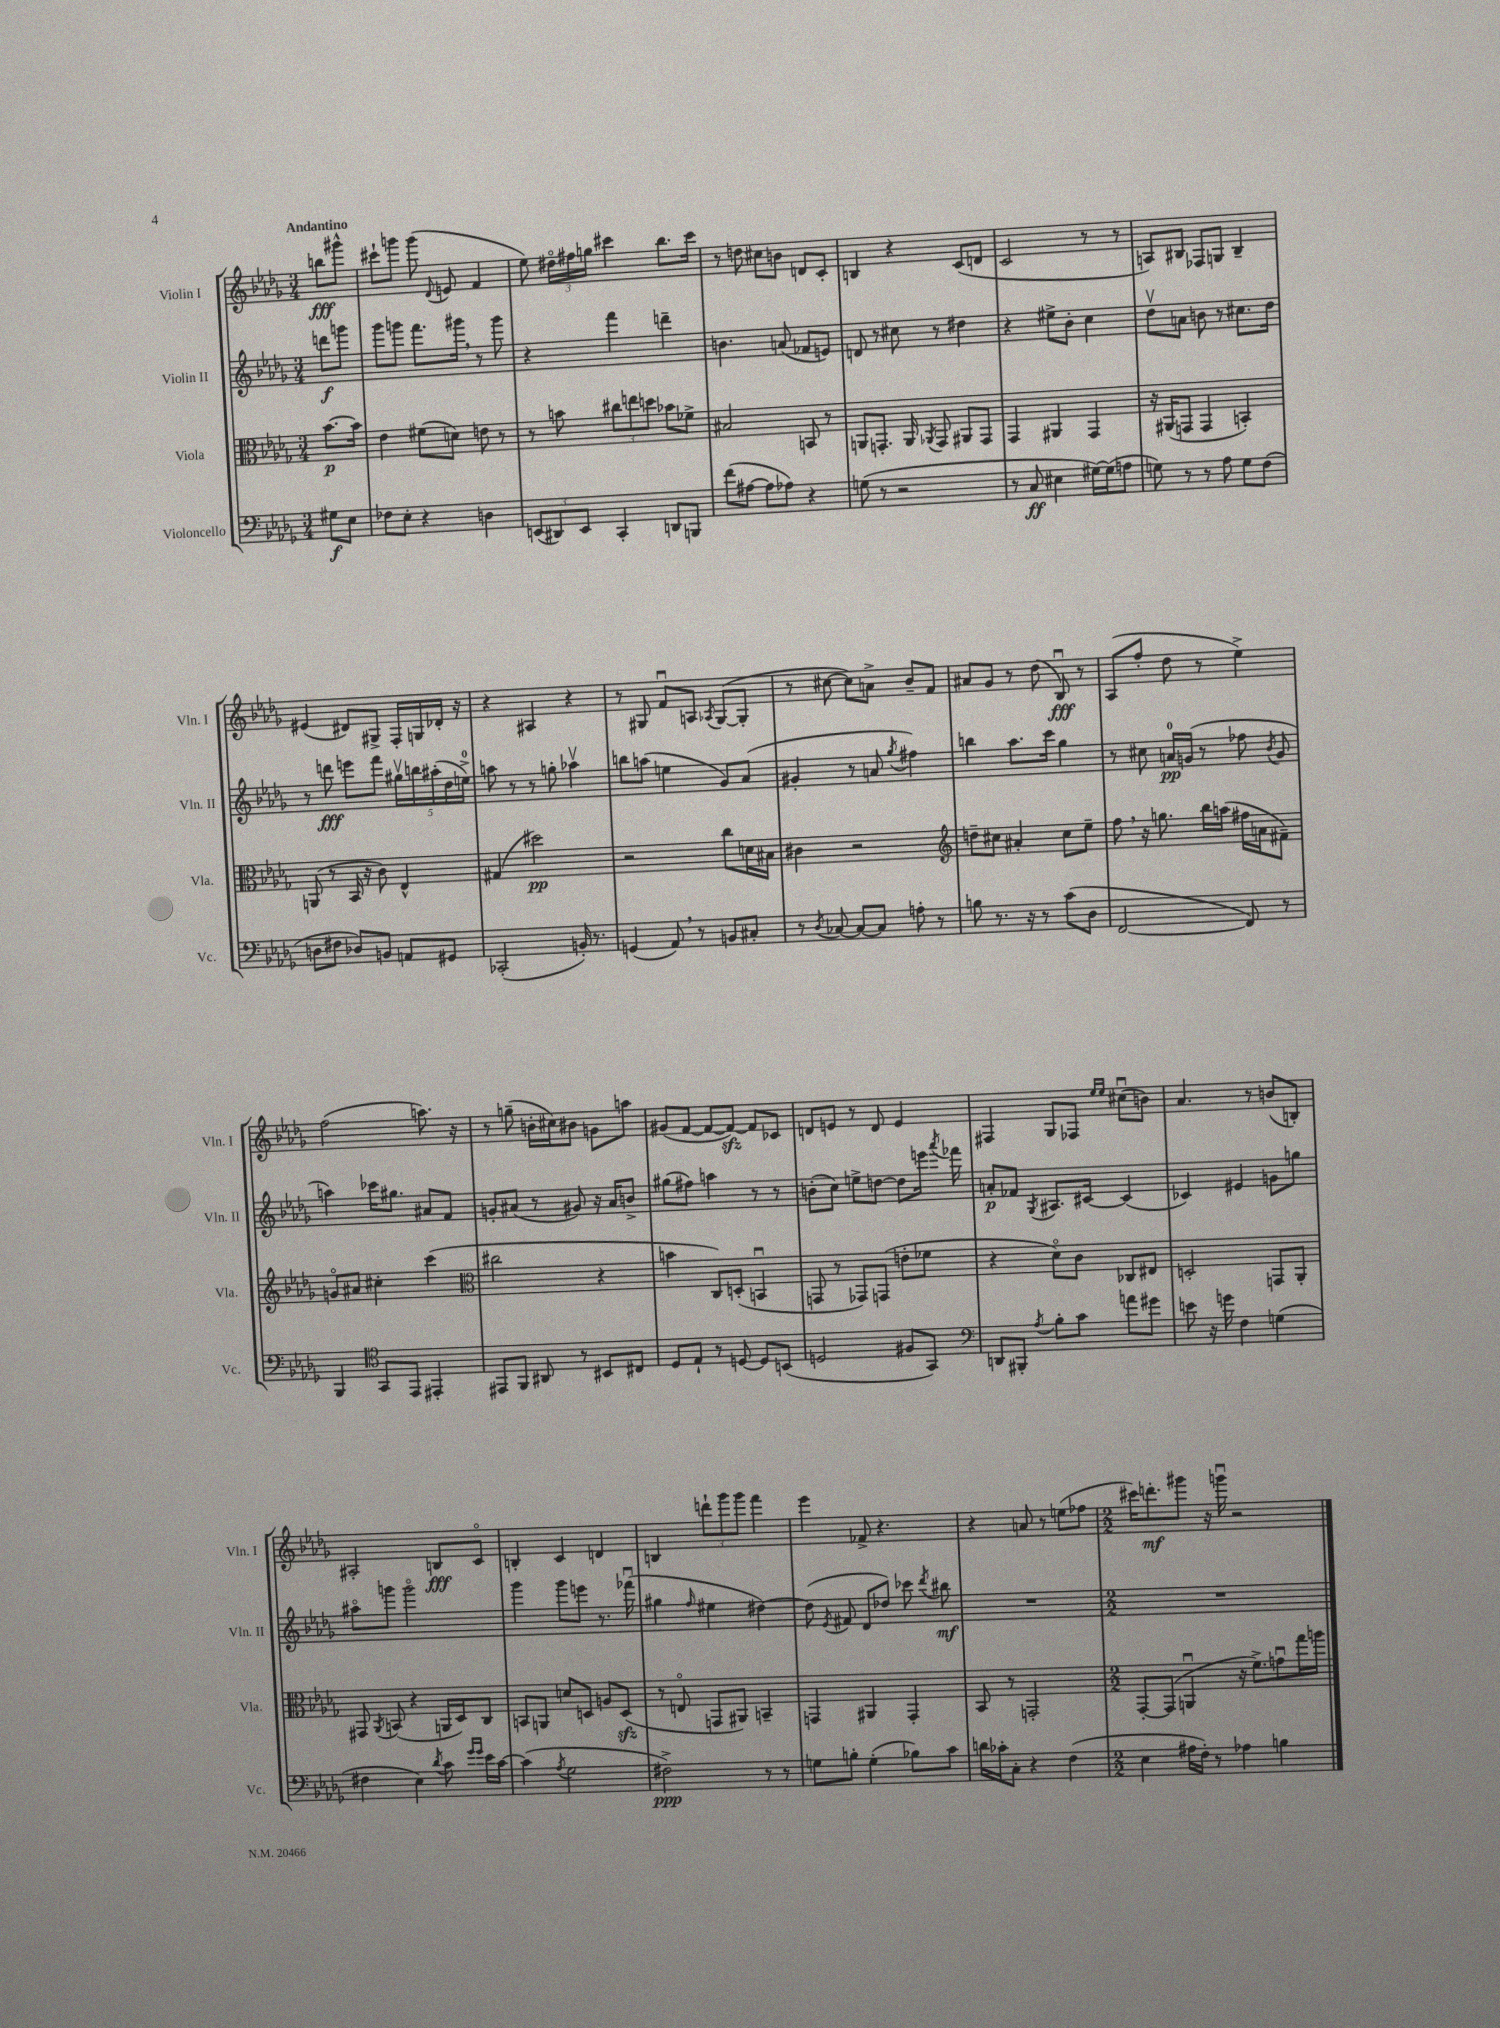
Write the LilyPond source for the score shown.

<<
\new StaffGroup <<
\new Staff = "s0" \with { instrumentName = "Violin I" shortInstrumentName = "Vln. I" } {
    \clef treble \key des \major \numericTimeSignature \time 3/4 \partial 4 \tempo "Andantino"
    \autoBeamOff b''8[\fff gis'''8]-^ |
    cis'''8[-! g'''8] g'''8( \appoggiatura { des'8 } e'8 f'4 |
    ees''8) \tuplet 3/2 { dis''16[\flageolet fis''16 g''16] } cis'''4 bes''8.[ cis'''16] |
    r8 d''8 cis''8[ b'8] d'8[ c'8]-. |
    b4 r4 c'8[( d'8] |
    c'2 r8 r8 |
    a8[) bis8] fes8[ g8] bis4-- |
    eis'4( dis'8[) gis8]-> f16[-. g16 des'16]-. r16 |
    r4 ais4 r4 |
    r8 gis8 f'8[\downbow a8] \acciaccatura { aes8 } gis8[~( gis8]-. |
    r8 cis''8~ cis''8[) a'8]-> bes'8[-- f'8] |
    ais'8[ ges'8] r8 des''8( bes8\downbow\fff) r8 |
    aes8[( f''8]-. des''8 r8 ees''4->) |
    f''2( a''8.) r16 |
    r8 g''8--( b'16[-. cis''16) bis'8] g'8[ a''8] |
    gis'8[( f'8]~ f'8[~ f'8]~\sfz) f'8[ ces'8] |
    d'8[ e'8] r8 d'8 e'4 |
    fis4 ges8[ fes8] \grace { ees''16[ ees''16] } cis''8[\downbow( b'8]) |
    aes'4. r8 b'8[( b8]-.) |
    ais2-. b8[\fff c'8]\flageolet |
    b4-. c'4 d'4 |
    b4 \tuplet 3/2 { d'''8[-! ges'''8 ges'''8] } f'''4 |
    ees'''4 fes'8-> r4. |
    r4 a'8 r8 e''8[( fes''8] |
    \numericTimeSignature \time 2/2 cis'''16[) d'''8.-.\mf gis'''8] r16 g'''16\downbow r2 \bar "|." |
}
\new Staff = "s1" \with { instrumentName = "Violin II" shortInstrumentName = "Vln. II" } {
    \clef treble \key des \major \numericTimeSignature \time 3/4 \partial 4
    \autoBeamOff d'''8[\f g'''8] |
    ges'''8[ g'''8] f'''8.[ gis'''16] \breathe r8 gis'''8 |
    r4 f'''4 d'''4-- |
    b'4. a'8( fes'8[ e'8]) |
    d'8 r8 cis''8 r8 dis''4 |
    r4 eis''8[-> bes'8]-. c''4 |
    des''8[\upbow a'8] b'8 r8 cis''8.[ des''16] |
    r8 d'''8\fff e'''8[ f'''8] \tuplet 5/4 { gis''16[\upbow b''16 ais''16-.( des''16 e''16]-0->) } |
    a''8 r8 r8 g''8-. aes''4\upbow |
    b''8[ a''8]( e''4 ges'8[) aes'8]( |
    gis'4-. r8 a'8 \acciaccatura { ges''8 } fis''4) |
    b''4 aes''8.[ c'''16] ges''4 |
    r8 cis''8 a'16[-0\pp g'16]( r8 fes''8 \acciaccatura { bes'8 } g'8 |
    a''4) ces'''16[ gis''8.] ais'8[ f'8] |
    g'8[-. ais'8]( r8 gis'8) r16 ais'16[ b'8]-> |
    gis''8[( fis''8]) a''4 r8 r8 |
    b'8[-.( c''8]) e''8[-> d''8]~ d''8[ e'''16] \acciaccatura { aes'''8 } fes'''16 |
    a'8[-.\p fes'8] \acciaccatura { ges8 } ais8.[ cis'16]~ cis'4( |
    ces'4) eis'4 g'8[ g''8] |
    ais''8[\flageolet g'''8] g'''2\flageolet |
    ges'''4 ges'''8[ e'''8] r8. fes'''16\downbow( |
    gis''4 \grace { f''16 } eis''4 dis''4~) |
    dis''8( \acciaccatura { ees'8 } fis'8 des'8[ des''8]) ces'''8 \acciaccatura { des'''8 } bis''8\mf |
    R2. |
    \numericTimeSignature \time 2/2 R1 \bar "|." |
}
\new Staff = "s2" \with { instrumentName = "Viola" shortInstrumentName = "Vla." } {
    \clef alto \key des \major \numericTimeSignature \time 3/4 \partial 4
    \autoBeamOff bes'8.[~\p bes'16] |
    ees'4 fis'8[( d'8]) e'8 r8 |
    r8 b'8 \tuplet 3/2 { cis''8[ e''8 d''8] } bes'8[ fes'8]-> |
    bis2 b,8 r8 |
    a,8[ g,8.]-. a,16 \acciaccatura { aes,8 } g,8 ais,8[ g,8] |
    ges,4 ais,4 ges,4 |
    r16 ais,16[( g,8] g,4 b,4-.) |
    a,8( r8 bes,16 r16 c'8) ees4-^ |
    gis4( dis''2\pp) |
    r2 c''8[ d'16 bis16] |
    cis'4 r2 |
    \clef treble d''8[-- cis''8] ais'4-. cis''8[ ees''8]-- |
    f''8 \breathe r16 g''8. bes''16[ a''16]( fis''16[ a'16 fis'8]--) |
    g'8[\flageolet ais'8] cis''4-. c'''4( |
    \clef alto cis''2 r4 |
    b'4 c8[) d8]-.( b,4\downbow |
    g,8 r8 ges,8[) g,8]( e'8[-. fes'8] |
    r4 des'8[\flageolet) c'8] ces8[ eis8] |
    d2-. g,8[ aes,8]-. |
    gis,8 \acciaccatura { aes,8 } b,8( r4 a,16[ des16) c8] |
    b,8[ a,8] d'8[ d8] a8[ d8]\sfz( |
    r8 e8\flageolet g,8[ ais,8]) b,4-- |
    g,4 ais,4 g,4-. |
    bes,8 r8 g,2-. |
    \numericTimeSignature \time 2/2 ges,8[~-. ges,8]( a,4\downbow r16 f'8.[->) g'8\downbow ges''16 a''16] \bar "|." |
}
\new Staff = "s3" \with { instrumentName = "Violoncello" shortInstrumentName = "Vc." } {
    \clef bass \key des \major \numericTimeSignature \time 3/4 \partial 4
    \autoBeamOff gis8[\f ees8] |
    fes8[ ees8]-. r4 d4 |
    \tuplet 3/2 { e,8[( dis,8) e,8] } c,4-. d,8[ b,,8] |
    f'8[( ais8]~ ais8[ aes8]) r4 |
    g8( r8 r2 |
    r8 c8\ff eis4 gis16[~) gis16( a8] |
    g8) r8 r8 aes8 g8[ f8]( |
    d8[ fis8] des8[) b,8] a,8[ gis,8] |
    ces,2-.( b,16-.) r8. |
    g,4( aes,8) \breathe r8 b,8[ cis8]-. |
    r8 \acciaccatura { des8 } ces8~ ces8[~ ces8] a8-. r8 |
    b8 r8. r16 r8 c'8[( des8] |
    f,2~ f,8) r8 |
    bes,,4 \clef tenor ges,8[ ees,8] eis,4-. |
    eis,8[ f,8] ais,8 r8 bis,8[ cis8] |
    des8[ ees8]-! r8 d8~ d8[ b,8]( |
    d2 fis8[ ges,8]) |
    \clef bass d,8[ bis,,8]-. \acciaccatura { aes8 } bes8[-. c'8] a'8[ gis'8] |
    e'8 r16 g'16 f4 g4( |
    fis4 ees4) \acciaccatura { des'8 } c'8 \grace { ges'16[ ges'16] } ees'16[ c'16]~ |
    c'4( \acciaccatura { aes8 } ges2 |
    fis2->\ppp) r8 r8 |
    g8[ b8]-. g4-.( bes8[) c'8] |
    d'16[ ces'16-. c8]-. r4 f4( |
    \numericTimeSignature \time 2/2 ees4 ais16[ f16]-.) r8 aes4 b4 \bar "|." |
}
>>
>>
\layout { \context { \Score \remove "Bar_number_engraver" } }
